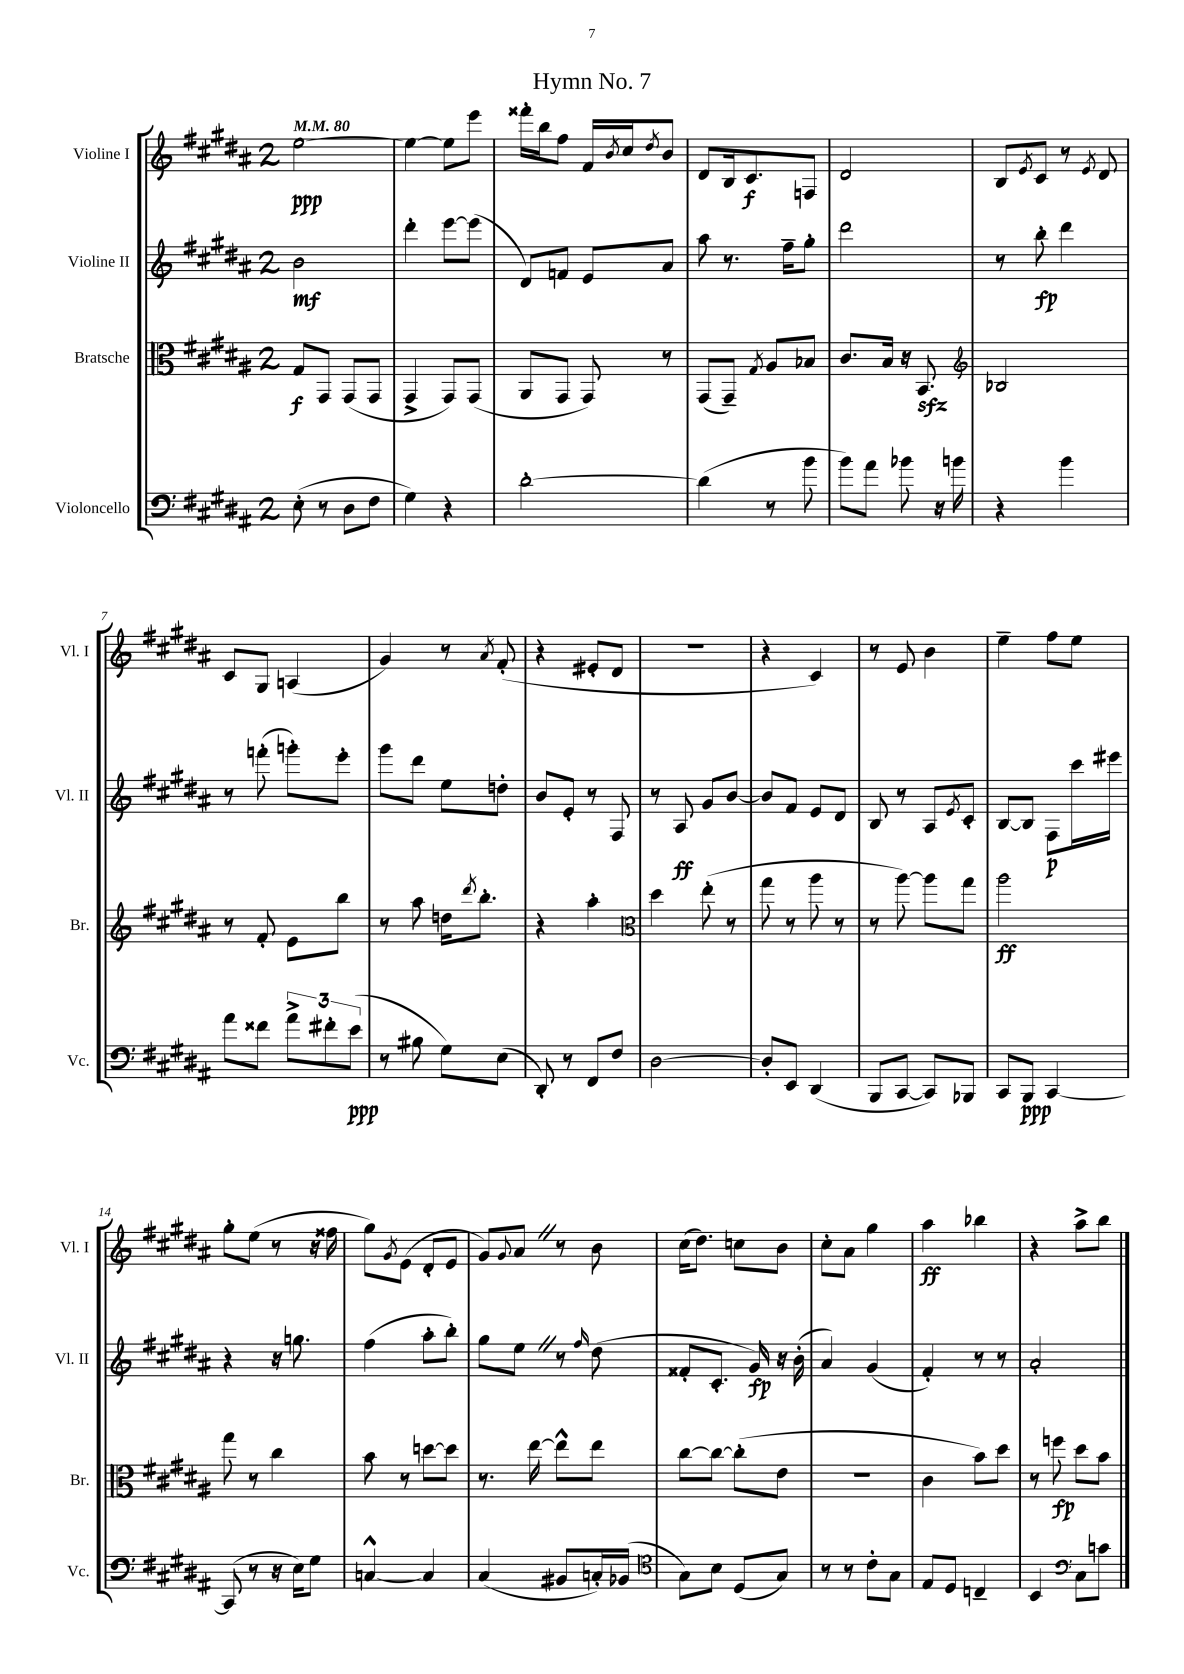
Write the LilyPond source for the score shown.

\header { title = "Hymn No. 7" }
<<
\new StaffGroup <<
\new Staff = "s0" \with { instrumentName = "Violine I" shortInstrumentName = "Vl. I" } {
    \clef treble \key b \major \once \override Staff.TimeSignature.style = #'single-digit \time 2/4 \tempo 4 = 80
    e''2~\ppp |
    e''4~ e''8 e'''8 |
    fisis'''16-. b''16 fis''8 fis'16 \acciaccatura { b'8 } cis''16 \acciaccatura { dis''8 } b'8 |
    dis'8 b16 cis'8.\f f8 |
    dis'2 |
    b8 \acciaccatura { e'8 } cis'8 r8 \acciaccatura { e'8 } dis'8 |
    cis'8 gis8 a4( |
    gis'4) r8 \acciaccatura { ais'8 } fis'8-.( |
    r4 eis'8-. dis'8 |
    R2 |
    r4 cis'4) |
    r8 e'8 b'4 |
    e''4-- fis''8 e''8 |
    gis''8-. e''8( r8 r16 fisis''16 |
    gis''8) \acciaccatura { gis'8 } e'8( dis'8-. e'8 |
    gis'8) \appoggiatura { gis'8 } ais'8 \once \override BreathingSign.text = \markup { \musicglyph "scripts.caesura.straight" } \breathe r8 b'8 |
    cis''16( dis''8.) c''8 b'8 |
    cis''8-. ais'8 gis''4 |
    ais''4\ff bes''4 |
    r4 ais''8-> b''8 \bar "|." |
}
\new Staff = "s1" \with { instrumentName = "Violine II" shortInstrumentName = "Vl. II" } {
    \clef treble \key b \major \once \override Staff.TimeSignature.style = #'single-digit \time 2/4
    b'2\mf |
    dis'''4-. e'''8~ e'''8( |
    dis'8) f'8 e'8 ais'8 |
    ais''8 r8. fis''16-- gis''8-. |
    dis'''2 |
    r8 b''8-.\fp dis'''4 |
    r8 f'''8-.( g'''8-.) e'''8-. |
    gis'''8 dis'''8 e''8 d''8-. |
    b'8 e'8-. r8 fis8 |
    r8 ais8\ff gis'8 b'8~ |
    b'8 fis'8 e'8 dis'8 |
    b8 r8 ais8 \acciaccatura { e'8 } cis'8-. |
    b8~ b8 fis8\p cis'''16 eis'''16 |
    r4 r16 g''8. |
    fis''4( ais''8-. b''8-.) |
    gis''8 e''8 \once \override BreathingSign.text = \markup { \musicglyph "scripts.caesura.straight" } \breathe r8 \grace { fis''16 } dis''8( |
    fisis'8-. cis'8.-. gis'16\fp) r16 b'16-.( |
    ais'4) gis'4( |
    fis'4-.) r8 r8 |
    ais'2-. \bar "|." |
}
\new Staff = "s2" \with { instrumentName = "Bratsche" shortInstrumentName = "Br." } {
    \clef alto \key b \major \once \override Staff.TimeSignature.style = #'single-digit \time 2/4
    gis8\f gis,8 gis,8( gis,8 |
    gis,4-> gis,8) gis,8( |
    ais,8 gis,8 gis,8) r8 |
    gis,8( gis,8--) \acciaccatura { gis8 } ais8 bes8 |
    cis'8. b16 r16 b,8.\sfz |
    \clef treble bes2 |
    r8 fis'8-. e'8 b''8 |
    r8 ais''8 d''16 \acciaccatura { dis'''8 } b''8.-. |
    r4 ais''4-. |
    \clef alto dis''4 e''8-.( r8 |
    gis''8 r8 ais''8 r8 |
    r8 ais''8~) ais''8 gis''8 |
    ais''2\ff |
    gis''8 r8 cis''4 |
    b'8 r8 d''8~ d''8 |
    r8. e''16~ e''8-^ e''8 |
    cis''8~ cis''8~ cis''8-.( e'8 |
    R2 |
    cis'4 b'8) dis''8 |
    r8 f''8\fp dis''8 b'8 \bar "|." |
}
\new Staff = "s3" \with { instrumentName = "Violoncello" shortInstrumentName = "Vc." } {
    \clef bass \key b \major \once \override Staff.TimeSignature.style = #'single-digit \time 2/4
    e8-.( r8 dis8 fis8 |
    gis4) r4 |
    dis'2~-. |
    dis'4( r8 b'8 |
    b'8) ais'8 bes'8 r16 b'16 |
    r4 b'4 |
    ais'8 fisis'8 \tuplet 3/2 { ais'8-> fis'8-. e'8\ppp( } |
    r8 bis8 gis8) e8( |
    dis,8-.) r8 fis,8 fis8 |
    dis2~ |
    dis8-. e,8 dis,4( |
    b,,8 cis,8~ cis,8) bes,,8 |
    cis,8 b,,8\ppp cis,4~ |
    cis,8( r8 r16 e16) gis8 |
    c4~-^ c4 |
    cis4( bis,8 c16-.) bes,16( |
    \clef tenor gis8) b8 dis8( gis8) |
    r8 r8 cis'8-. gis8 |
    e8 dis8 c4-- |
    b,4 \clef bass cis8 c'8 \bar "|." |
}
>>
>>
